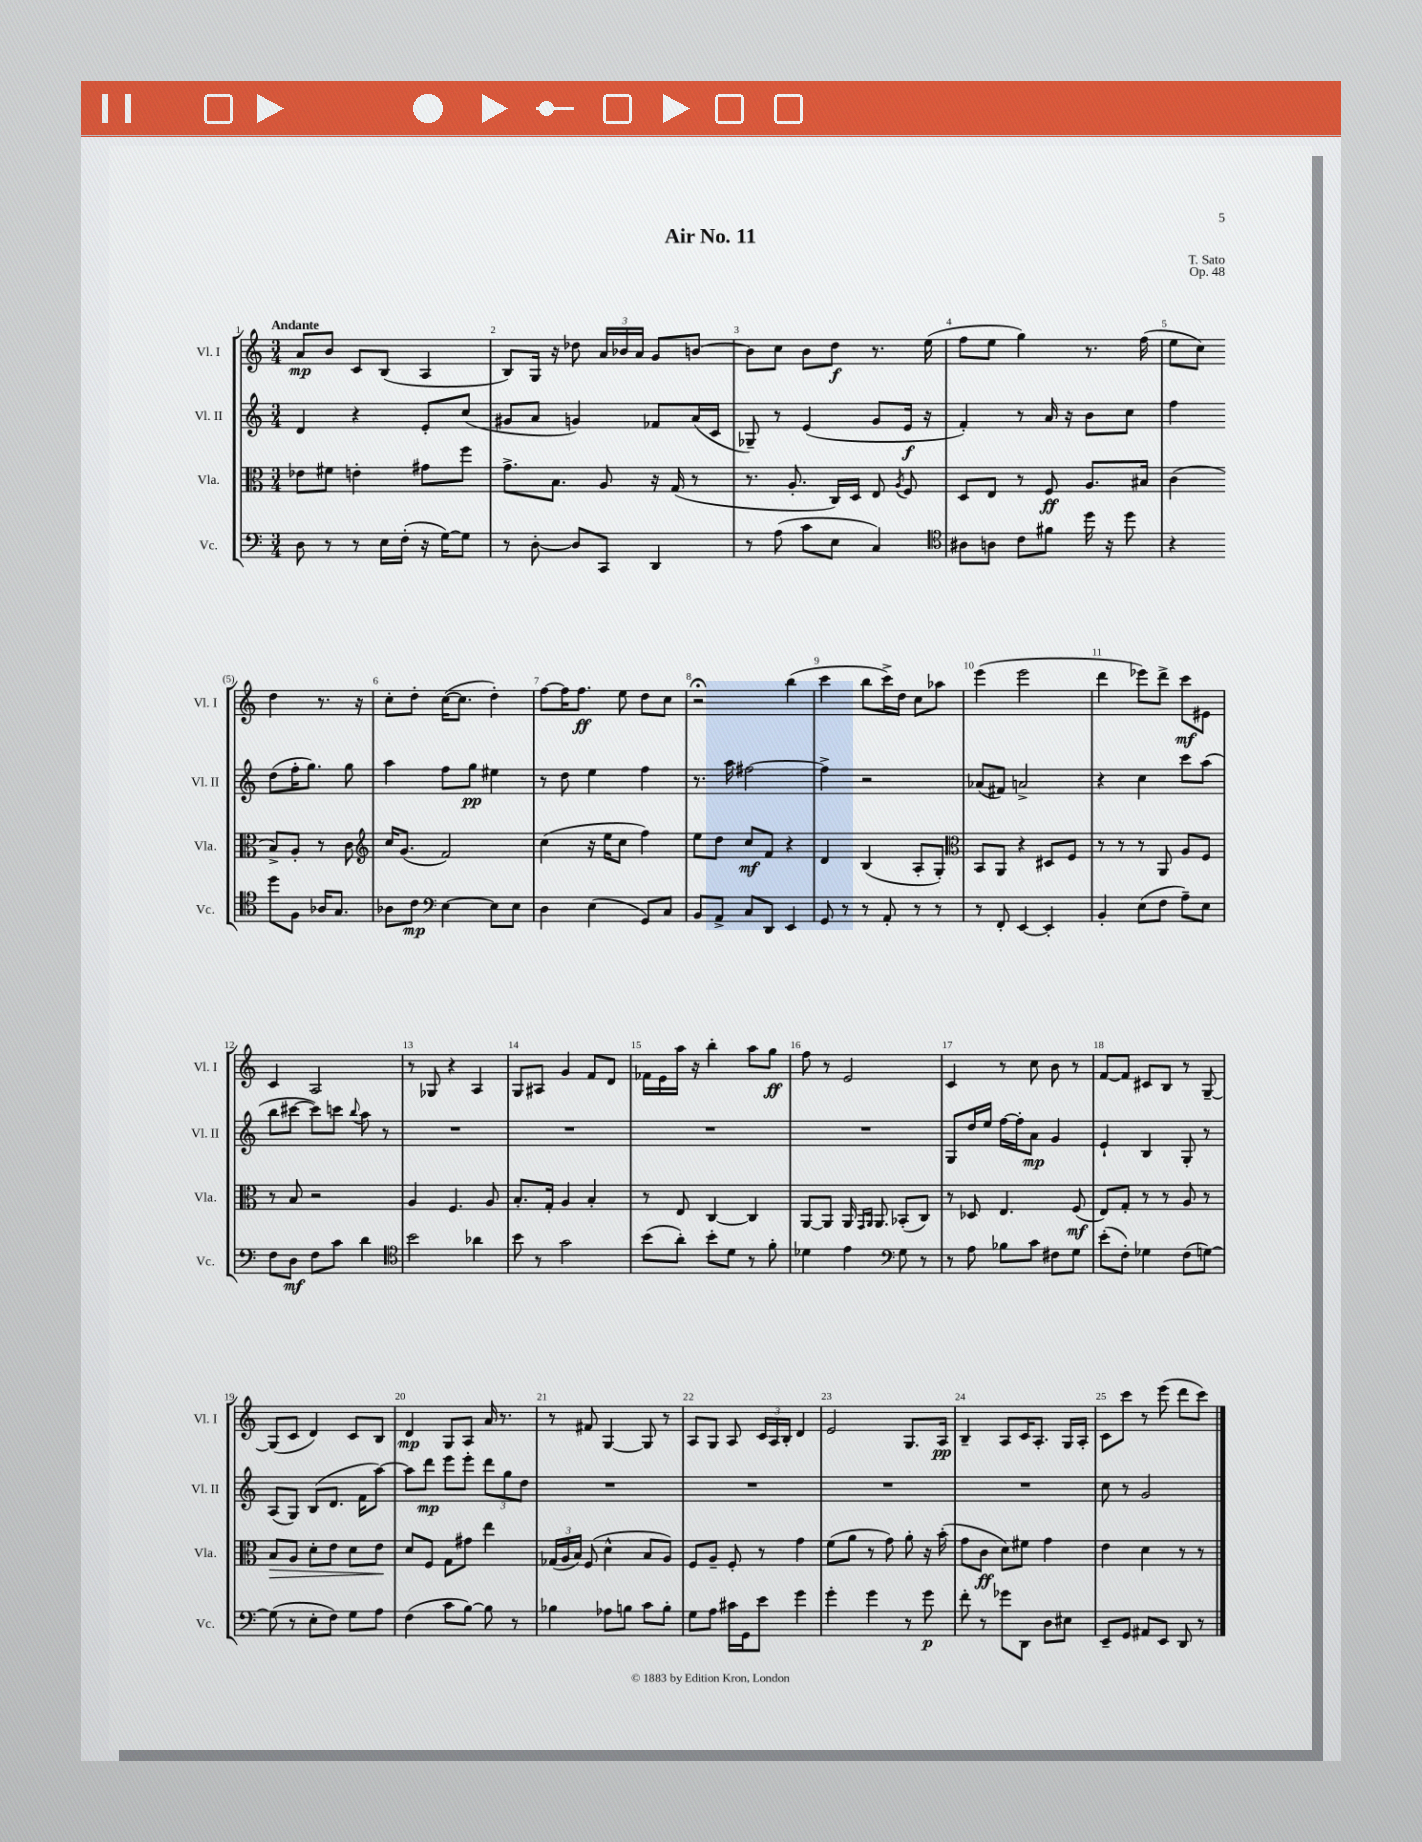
\header { title = "Air No. 11" composer = "T. Sato" opus = "Op. 48" }
<<
\new StaffGroup <<
\new Staff = "s0" \with { instrumentName = "Vl. I" shortInstrumentName = "Vl. I" } {
    \clef treble \key c \major \numericTimeSignature \time 3/4 \tempo "Andante"
    \autoBeamOff a'8[\mp b'8] c'8[ b8]( a4 |
    b8[) g16] r16 des''8 \tuplet 3/2 { a'16[ bes'16 a'16] } g'8[ b'8]~ |
    b'8[ c''8] b'8[ d''8]\f r8. e''16( |
    f''8[ e''8] g''4) r8. f''16( |
    e''8[ c''8]) d''4 r8. r16 |
    c''8[-. d''8]-. c''16[~( c''8.] d''4-.) |
    f''8[~ f''16 f''8.]\ff e''8 d''8[ c''8] |
    r2\fermata b''4( |
    c'''4 b''8[ c'''16->) d''16] c''8[ aes''8] |
    e'''4( e'''2 |
    d'''4 ees'''8[) d'''8]-> c'''8[\mf eis'8] |
    c'4 a2 |
    r8 ges8 r4 a4 |
    g8[ ais8] g'4 f'8[ d'8] |
    fes'16[ e'16 a''16] r16 b''4-. a''8[ g''8]\ff |
    f''8 r8 e'2 |
    c'4 r8 c''8 b'8 r8 |
    f'8[~ f'8] cis'8[ b8] r8 g8~-- |
    g8[( c'8] d'4) c'8[ b8] |
    d'4\mp g8[ a8] a'16 r8. |
    r8 fis'8 g4~ g8 r8 |
    a8[ g8] a8 \tuplet 3/2 { c'16[ a16 b16]-. } d'4 |
    e'2 g8.[ a16]\pp |
    b4-- a8[ c'16 a8.]-. g16[ a16]-. |
    c'8[ c'''8] r8 e'''8( d'''8[ c'''8]) \bar "|." |
}
\new Staff = "s1" \with { instrumentName = "Vl. II" shortInstrumentName = "Vl. II" } {
    \clef treble \key c \major \numericTimeSignature \time 3/4
    \autoBeamOff d'4 r4 e'8[-. c''8]( |
    gis'8[ a'8] g'4) fes'8[ a'16( c'16] |
    ges8--) r8 e'4( g'8[ e'16]\f r16 |
    f'4-.) r8 a'16 r16 b'8[ c''8] |
    f''4 d''8[( f''16-. g''8.]) g''8 |
    a''4 f''8[ g''8]\pp eis''4 |
    r8 d''8 e''4 f''4 |
    r8. a''16 fis''2~ |
    fis''4-> r2 |
    aes'8[( fis'8]) a'2-> |
    r4 c''4 c'''8[ a''8]( |
    b''8[ cis'''8]~ cis'''8[) c'''8] \appoggiatura { b''8 } a''8 r8 |
    R2. |
    R2. |
    R2. |
    R2. |
    g8[ d''16 e''16] f''16[~ f''16-. a'8]\mp g'4 |
    e'4-! b4 g8-. r8 |
    a8[( g8]) b8[( d'8.] f'16[ a''8]~) |
    a''8[ d'''8]\mp e'''8[ e'''8]-. \tuplet 3/2 { d'''8[ g''8 d''8] } |
    R2. |
    R2. |
    R2. |
    R2. |
    c''8 r8 g'2 \bar "|." |
}
\new Staff = "s2" \with { instrumentName = "Vla." shortInstrumentName = "Vla." } {
    \clef alto \key c \major \numericTimeSignature \time 3/4
    \autoBeamOff ees'8[ fis'8] e'4-. gis'8[ f''8] |
    g'8.[-> b8.] a8 r16 g16( r8 |
    r8. a8.-. c16[) d16] e8 \acciaccatura { a8 } f8 |
    d8[ e8] r8 f8\ff a8.[ bis16] |
    c'4( b8[->) a8]-. r8 c'8 |
    \clef treble c''16[ g'8.]( f'2) |
    c''4( r16 e''16[ c''8] f''4) |
    e''8[ d''8] c''8[\mf f'8] r4 |
    d'4 b4( a8[-. g8]-.) |
    \clef alto b,8[ a,8] r4 dis8[ f8] |
    r8 r8 r8 a,8 a8[ f8] |
    r8 b8 r2 |
    a4 f4. a8 |
    b8.[-. g16]-. a4 b4-. |
    r8 e8 c4~ c4 |
    a,8[~ a,8] a,16 \grace { g,16[ a,16] } a,8. bes,8[-.( c8]) |
    r8 des8 e4. f8\mf( |
    e8[) g8]-. r8 r8 a8 r8 |
    b8[\> a8] d'8[-. e'8] d'8[ e'8]\! |
    d'8[ f8] g8[ gis'8] e''4 |
    \tuplet 3/2 { ges16[( a16 b16]) } f8( d'4-^ b8[ a8]) |
    f8[ a8]-- f8-. r8 g'4 |
    f'8[( a'8] r8 g'8) a'8-. r16 b'16-.( |
    g'8[ c'8]\ff d'8[) fis'8] g'4 |
    e'4 d'4 r8 r8 \bar "|." |
}
\new Staff = "s3" \with { instrumentName = "Vc." shortInstrumentName = "Vc." } {
    \clef bass \key c \major \numericTimeSignature \time 3/4
    \autoBeamOff d8 r8 r8 e16[ f16]-.( r16 g16[~) g8] |
    r8 d8~-. d8[ c,8] d,4 |
    r8 a8( c'8[ e8] c4) |
    \clef tenor ais8[ a8] c'8[ fis'8] d''16 r16 d''8 |
    r4 d''8[ f8] aes16[ g8.] |
    aes8[ c'8]\mp \clef bass e4~ e8[ e8] |
    d4 e4( g,8[) c8] |
    b,8[ a,8]-> c8[ d,8] e,4 |
    g,8 r8 r8 a,8-. r8 r8 |
    r8 f,8-. e,4~ e,4-. |
    b,4-. e8[( f8] a8[--) e8] |
    f8[ d8]\mf f8[ c'8] d'4 |
    \clef tenor b'2 aes'4 |
    b'8 r8 g'2 |
    b'8[( a'8]-.) b'8[-. d'8] r8 f'8-. |
    des'4 e'4 \clef bass g8 r8 |
    r8 a8 bes8[ c'8] fis8[ g8] |
    e'8[-.( f8]-.) ges4 f8[( g8]~) |
    g8( r8 e8[-. f8]) g8[ a8] |
    f4( c'8[ b8]~) b8 r8 |
    bes4 aes8[ b8] c'8[ b8]-. |
    g8[ a8] cis'16[ g,16 e'8] g'4 |
    g'4-. g'4 r8 g'8\p |
    f'8-. r8 ges'8[ d,8] d8[ eis8] |
    e,8[-- g,8] ais,8[ e,8] d,8 r8 \bar "|." |
}
>>
>>
